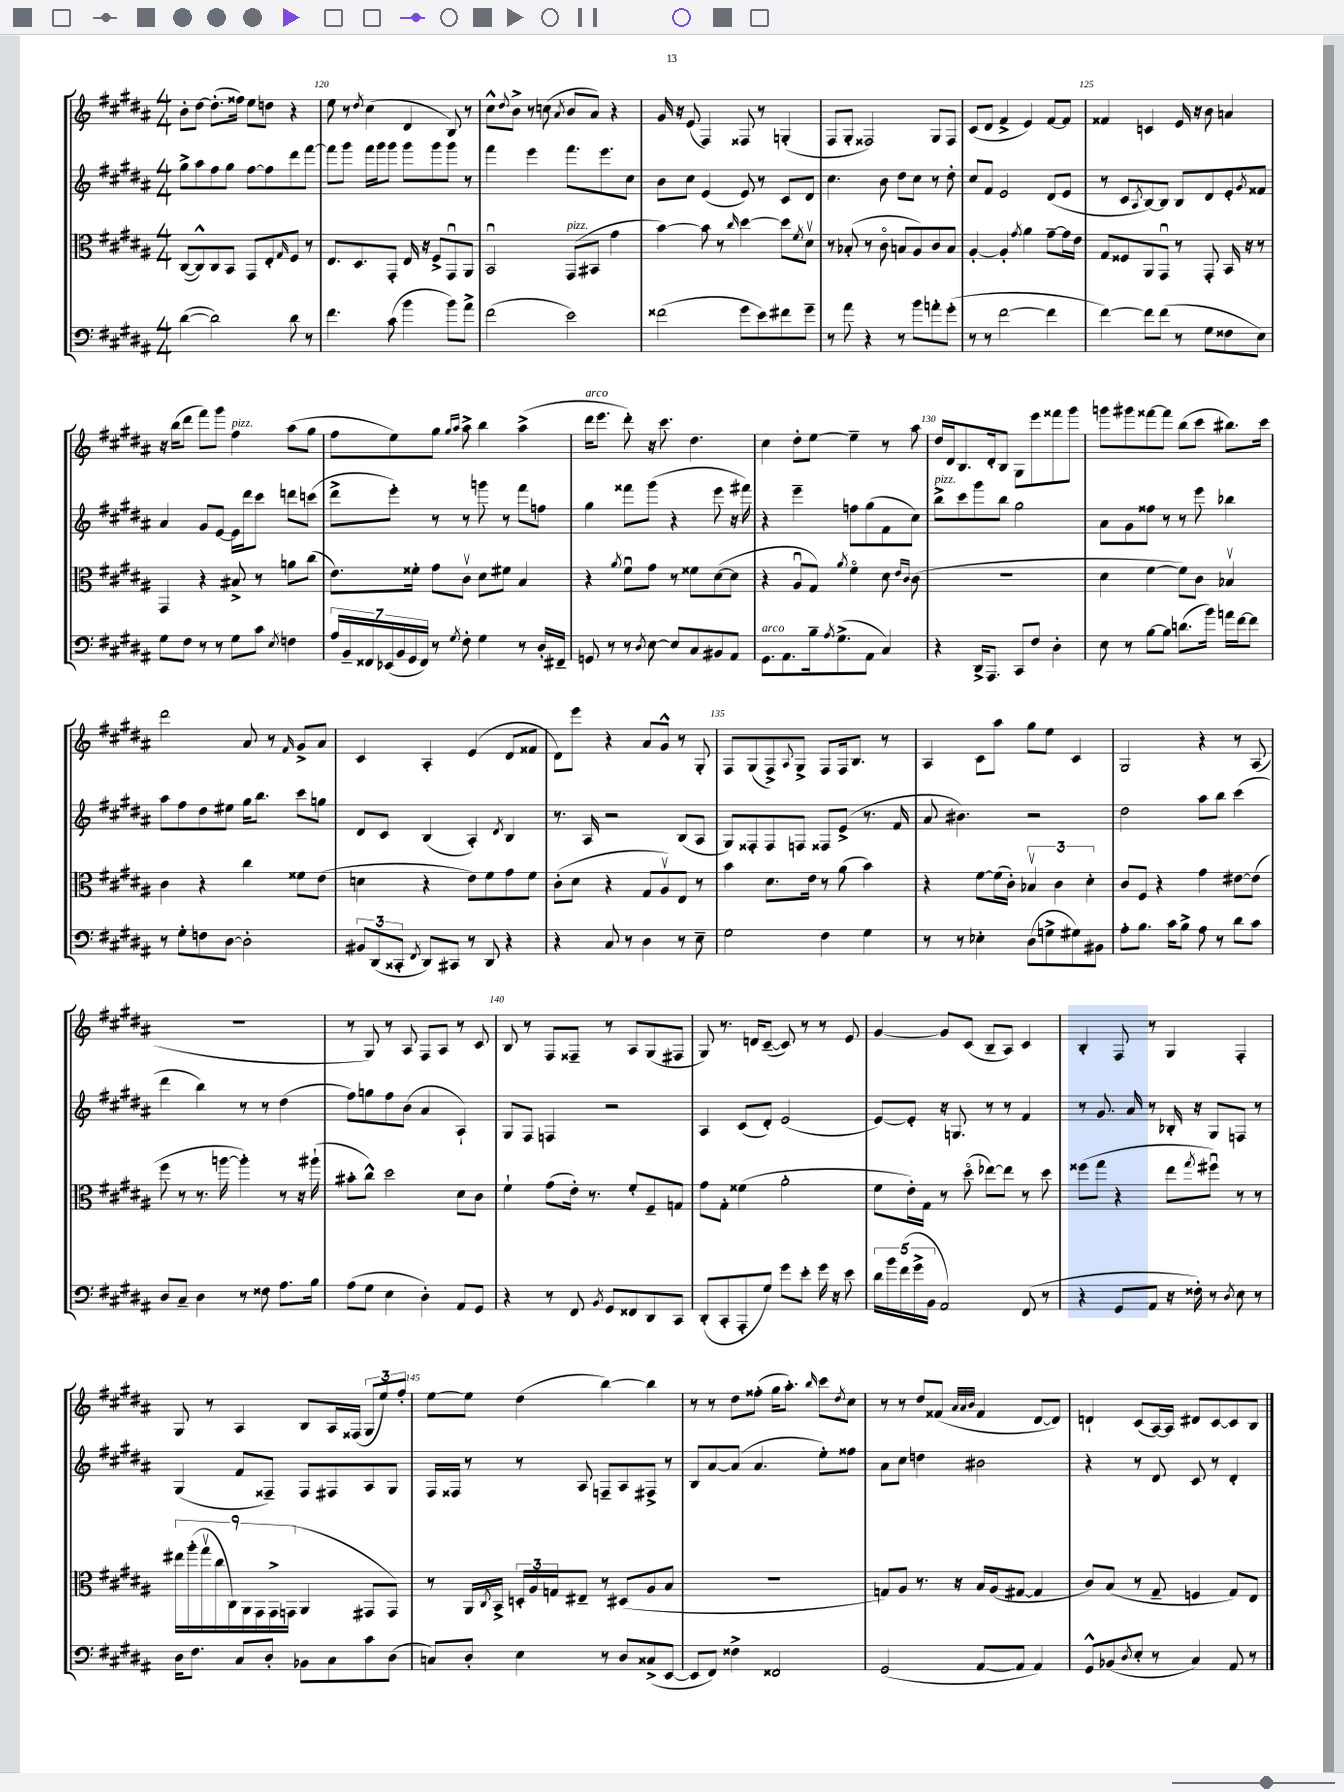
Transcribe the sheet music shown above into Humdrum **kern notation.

**kern	**kern	**kern	**kern
*staff4	*staff3	*staff2	*staff1
*clefF4	*clefC3	*clefG2	*clefG2
*k[f#c#g#d#a#]	*k[f#c#g#d#a#]	*k[f#c#g#d#a#]	*k[f#c#g#d#a#]
*M4/4	*M4/4	*M4/4	*M4/4
([4d#	([8C#	8gg#^	8b'
.	8C#^^])	8aa#	[8dd#
2d#])	8C#	8ff#	(8.dd#']
.	8BB	8gg#	.
.	.	.	16ff##)
.	8GG#	[8ff#	8ee
.	8E'	8ff#]	8dd
.	16qqG#	.	.
8d#	8F#	8ddd#	4r
8r	8r	[8fff#	.
=	=	=	=
4.f#	8.E	8fff#]	8ee
.	.	8ggg#	8r
.	8.D#	.	.
.	.	.	8qdd#
.	.	16fff#	(4cc#
.	.	16ggg#	.
(8c#	8GG#'	8ggg#	.
4b	16E	8ggg#	4d#
.	16r	.	.
.	8F#^	8ggg#	.
8b)	8GG#u	8ggg#	8B)
8a#^	8AA#	8r	8r
=	=	=	=
(2f#	2BBu	4fff#	8cc#^^
.	.	.	8qqdd#
.	.	.	8b^
.	.	4eee	8r
.	.	.	(8cc
.	.	.	8qa#
2e)	(8GG#	8.fff#	8b
.	8BB#	.	8a#)
.	.	8.eee	.
.	4g#	.	4r
.	.	8cc#	.
=	=	=	=
(2f##	[4b)	8b	16g#
.	.	.	16r
.	.	8cc#	(8e
.	8b]	(4e	4F#)
.	8r	.	.
.	16qqcc#	.	.
8g#	[4dd#	8e)	8F##
8e)	.	8r	8r
8f#	8dd#]	8c#	(4G'
.	8qf#	.	.
8g#~	8d#v	8d#	.
=	=	=	=
8r	8r	4.cc#	8F#
8a#	(8B-'	.	8G#'
4r	8r	.	2F##)
.	8c#o	8b	.
8r	8B	8dd#	.
8b	8A#)	8cc#	.
8a'	8c#	8r	8G#
(8g#'	8B	8dd#'	8F##
=	=	=	=
8r	[4A#'	8cc#	(8c#
8r	.	8f#	8d#
[2f#	4A#']	2e	4f#^
.	8qg#	.	.
.	4a#	.	4e)
4f#]	[8g#~	(8d#	[8f#
.	16g#]	8e	8f#]
.	16e	.	.
=	=	=	=
[4f#)	8G#	8r	4f##
.	8F##	8c#	.
.	.	8qA#	.
8f#]	8AA#	[8B)	4c
(8f#	8GG#u	8B]	.
8r	8r	8B	16e
.	.	.	16r
8G#	8GG#'	8d#	8b
8F##	16BB	8e'	4a
.	16r	.	.
.	.	8qg#	.
8E)	8r	8f##	.
=	=	=	=
8G#	4GG#	4a#	16r
.	.	.	(16bb
8F#	.	.	8ddd#
8r	4r	8g#	8fff#)
8r	.	[8e	8ggg#
8G#	8B#^	16e]	4ff#
.	.	16ddd#	.
8c#	8r	8ccc#	.
8qE	.	.	.
4F	8a	8ddd	(8aa#
.	(8cc#	(8ccc	8gg#
=	=	=	=
28A#	8.e)	8ddd#^	8ff#
28BB~	.	.	.
28FF##	.	.	.
(28EE-	.	.	.
.	.	8eee')	8ee)
28BB	.	.	.
28GG#	.	.	.
.	16f##'	.	.
28FF##)	.	.	.
8r	8g#	8r	8gg#
.	.	.	16qqgg#
8qG#	.	.	16qqaa#
8F#'	8c#v	8r	8aa#^
4G#	8d#	8ggg	4bb
.	8f#	8r	.
8r	4B	8fff#	(4aa#^
16D#'	.	8ff	.
16FF#~	.	.	.
=	=	=	=
8GG	4r	4gg#	16ddd#
.	.	.	8.eee
8r	.	.	.
.	8qa#	.	.
8r	8f#u	8fff##	8ddd#')
8qD#	.	.	.
[8E	8g#	(8ggg#	16r
.	.	.	8.ccc#
8E]	8r	4r	.
8C#	8f##	.	4.dd#
8BB#	([8d#	8eee	.
8AA#	8d#]	16r	.
.	.	16fff#)	.
=	=	=	=
8.GG#	4r	4r	4cc#
8.AA#	.	.	.
.	8A#u	4eee~	8dd#'
16B~	8G#)	.	[8ee
8qA#	.	.	.
(8.G#^	.	.	.
.	8qa#	.	.
.	4f#o	8ff	4ee~]
8AA#	.	(8gg#	.
4C#)	8d#	8f#	8r
.	16qqe	.	.
.	16qqc#	.	.
.	(8c#	8cc#)	8aa#
=	=	=	=
4r	1r	8bb^	16dd#
.	.	.	16d#
.	.	8ccc#	8.B
16DD#^	.	8ggg#	.
8.AAA#	.	.	16d#'
.	.	8bb	8B
8CC#	.	2gg#	8G#
8F#	.	.	8eee
4D#'	.	.	8fff##
.	.	.	8ggg#
=	=	=	=
8E	4d#	8a#	8ggg
8r	.	8g#	8ggg#
[8B	[4f#	8ff##	[8fff##
8B]	.	8r	8fff##]
(8.d	8f#])	8r	(8bb
.	8c#	8eee	8ccc#
16b)	.	.	.
16a	4B-v	4bb-	8.bb#)
[16f#	.	.	.
8f#]	.	.	.
.	.	.	16ccc#
=	=	=	=
8r	4c#	8aa#	2ddd#
8G#'	.	8ff#	.
8F	4r	8dd#	.
[8D#	.	8ee#	.
2D#']	4cc#	16gg#	8a#
.	.	8.bb	.
.	.	.	8r
.	.	.	16qqf#
.	8f##	8ccc#	8g#^
.	(8e	8gg	8a#
=	=	=	=
12BB#	4d	8d#	4c#
(12DD#	.	.	.
.	.	8c#	.
12CC##'	.	.	.
8qFF#	.	.	.
8DD#)	4r	(4B	4A#'
8CC#	.	.	.
8r	8e)	4A#')	(4e
8DD#	8f#	.	.
.	.	8qd#	.
4r	8g#	4B	8d#
.	8f#	.	8f##
=	=	=	=
4r	(8c#'	8.r	8d#)
.	8d#	.	8eee
.	.	16A#	.
8C#	4r	2r	4r
8r	.	.	.
4D#	8G#	.	8a#
.	8A#v)	.	8g#^^
8r	8E	(8B	8r
8E~	8r	8A#	8G#'
=	=	=	=
2G#	4b	8G#)	8F#
.	.	8F##'	(8G#
.	8.d#	8F##	8F#^)
.	.	.	8qqA#
.	.	8F	8G#^
.	16e	.	.
4F#	8r	8F##	8F#
.	(8a#	(8e^	16F#
.	.	.	8.B
4G#	4b)	8.r	.
.	.	.	8r
.	.	16f#	.
=	=	=	=
8r	4r	8a#	4A#
8r	.	4.b#)	.
4E-'	[8f#	.	8c#
.	(16f#]	.	8aa#
.	16c#')	.	.
(8D#	6B-v	2r	8gg#
8G^	.	.	8ee
.	6c#	.	.
8G#)	.	.	4c#
.	6d#'	.	.
8BB#	.	.	.
=	=	=	=
8A#'	8c#	2dd#	2G#
8.B	8F#	.	.
.	4r	.	.
16c#	.	.	.
8B^	.	.	.
8A#	4g#	8aa#	4r
8r	.	8bb	.
8d#	[8e#	(4ccc#	8r
8c#	(8e#]	.	(8A#
=	=	=	=
8D#	8ff#	4ddd#	1r
8C#~	8r	.	.
4D#	8.r	4bb)	.
.	[16aa	.	.
8r	4aa'])	8r	.
8F##	.	8r	.
8.A#	8r	(4dd#	.
.	16r	.	.
16B	(16aa#`	.	.
=	=	=	=
(8A#	8b#'	8ff#)	8r
8G#	8cc#^^)	8gg	8G#)
4E	2dd#	8ff#	8r
.	.	(8b	8A#
4D#')	.	4a#	8F#
.	.	.	8A#
8AA#	8d#	4A#`)	8r
8GG#	8c#	.	8c#
=	=	=	=
4r	4f#`	8G#	8B
.	.	8F#	8r
8r	(8g#	4F	8F#
8FF#	16e')	.	8F##~
.	8.r	.	.
8qBB	.	.	.
8GG#	.	2r	8r
8FF##	8f#'	.	8A#
8DD#	8F#~	.	(8G#
8CC#	8G	.	8F#
=	=	=	=
(8DD#'	8g#	4A#	8G#)
8CC#'	8G#'	.	8.r
8AAA#'	(4f##	(8c#	.
.	.	.	16d
8G#)	.	8d#')	([8c#~
8g#	2a#'	(2e	8c#])
8e'	.	.	8r
16g#	.	.	8r
16r	.	.	.
8e	.	.	8e
=	=	=	=
20d#	8f#	[8e)	[4g#
20b	.	.	.
(20f#	.	.	.
.	16e')	8e']	.
20g#^	.	.	.
.	16G#	.	.
20BB	.	.	.
2AA#)	8r	16r	8g#]
.	.	8.G	.
.	(8dd#o	.	(8c#
.	[8ee-)	8r	8B~
.	8ee-]	8r	8A#)
(8FF#	8r	4f#	4c#
8r	8dd#	.	.
=	=	=	=
4r	(8ff##	8r	4B'
.	8gg#	8.g#	.
8GG#	4r	.	8F#
.	.	16a#	.
8AA#	.	8r	8r
16r	8ee	16B-'	4G#
16F##')	.	16r	.
.	8qgg#	.	.
8r	8ff#u)	8G#	.
8qD#	.	.	.
8E	8r	8F	4F#'
8r	8r	8r	.
=	=	=	=
16D#	18ee#	(4G#	8G#
.	(18aa#'	.	.
8.F#	.	.	.
.	18gg#v	.	.
.	.	.	8r
.	18cc#	.	.
.	18C#)	.	.
8C#	.	8f#	4A#
.	18AA#	.	.
.	18GG#	.	.
8D#'	.	8F##~)	.
.	18GG#^	.	.
.	(18GG	.	.
8BB-	4AA#	8F##	8B
8C#	.	8F#	16A#
.	.	.	(16F##
8c#	8GG#	8A#	12G#
.	.	.	12ee)
(8D#	8GG#)	8G#	.
.	.	.	12ff#'
=	=	=	=
8C)	8r	16F#	[8ee
.	.	16F##	.
8D#'	16AA#	8r	8ee]
.	8qC#	.	.
.	16BB^	.	.
4E	24D'	8r	(4dd#
.	24A#	.	.
.	24G	.	.
.	8E#~	8A#	.
8r	8r	8F~	[4bb)
8D#	(8D#	8A#	.
(8C##^	8A#	8F#^	4bb]
[8EE	8B	8r	.
=	=	=	=
8EE]	1r	8B	8r
8FF#)	.	[8a#	8r
4F##^	.	(8a#]	8dd#
.	.	4.a#	(8ff##'
2FF##	.	.	16gg#
.	.	.	8.aa#')
.	.	.	16qqbb
.	.	8ee')	8ccc#
.	.	.	8qdd#
.	.	8ff##	8cc#
=	=	=	=
(2GG#	8G)	8a#	8r
.	8A#	8cc#	8r
.	8.r	4dd	8dd#
.	.	.	(8f##
.	16r	.	.
.	.	.	32qqa#
.	.	.	32qqa#
.	.	.	32qqb
[8AA#	16B	2b#	4f##
.	(16A#	.	.
8AA#]	[8G#	.	.
4AA#)	4G#]	.	[8d#
.	.	.	8d#])
=	=	=	=
8GG#^^	8c#)	4r	4d`
(8BB-	(8B	.	.
8qD#	.	.	.
8E'	8r	8r	(8c#
8r	8G#~	8d#	[16A#)
.	.	.	16A#]
4C#)	4F	8c#	8d#
.	.	8r	[8c#
8AA#	8G#)	4d#'	8c#]
8r	8E	.	8B
==	==	==	==
*-	*-	*-	*-
